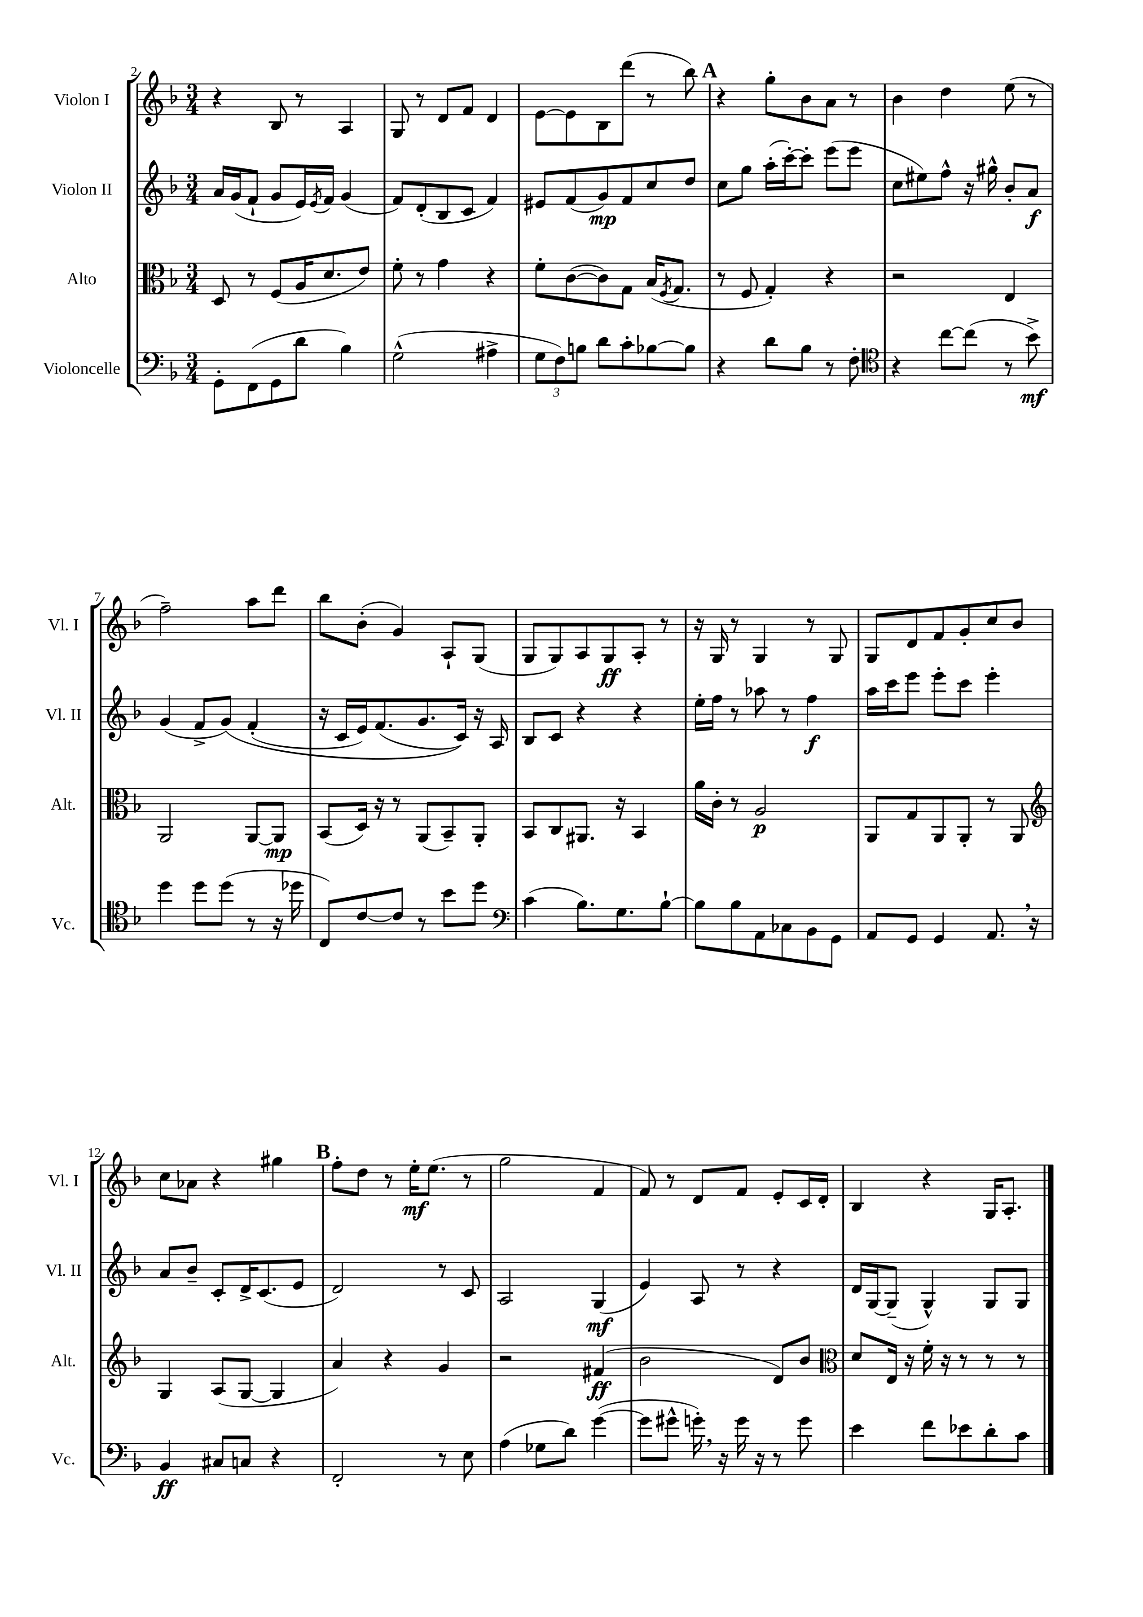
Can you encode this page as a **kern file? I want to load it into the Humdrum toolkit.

**kern	**kern	**kern	**kern
*staff4	*staff3	*staff2	*staff1
*clefF4	*clefC3	*clefG2	*clefG2
*k[b-]	*k[b-]	*k[b-]	*k[b-]
*M3/4	*M3/4	*M3/4	*M3/4
8GG'	8D	16a	4r
.	.	(16g	.
(8FF	8r	8f`	.
8GG	(8F	8g	8B-
8d	16A	16e)	8r
.	.	8qe	.
.	8.d	16f	.
4B-)	.	(4g	4A
.	8e)	.	.
=	=	=	=
(2G^^	8f'	8f)	8G
.	8r	(8d'	8r
.	4g	8B-	8d
.	.	8c	8f
4A#^	4r	4f)	4d
=	=	=	=
12G	8f'	8e#	[8e
12F)	.	.	.
.	([8c	(8f	8e]
12B	.	.	.
8d	8c])	8g)	8B-
8c'	8G	8f	(8ddd
[8B-	(16B-	8cc	8r
.	8qF	.	.
.	8.G	.	.
8B-]	.	8dd	8bb-)
=	=	=	=
4r	8r	8cc	4r
.	8F	8gg	.
8d	4G')	(16aa'	8gg'
.	.	[16ccc')	.
8B-	.	8ccc']	8b-
8r	4r	(8eee	8a
8F'	.	8eee	8r
=	=	=	=
*clefC4	*	*	*
4r	2r	8cc	4b-
.	.	8ee#)	.
[8cc	.	8ff^^	4dd
(8cc]	.	16r	.
.	.	16gg#^^	.
8r	4E	8b-'	(8ee
8b-^)	.	8a	8r
=	=	=	=
4dd	2AA	(4g	2ff~)
8dd	.	8f^	.
(8dd	.	&(8g)	.
8r	[8AA	(4f'	8aa
16r	8AA]	.	8ddd
16dd-	.	.	.
=	=	=	=
8C)	(8BB-	16r	8bb-
.	.	16c	.
[8c	16D)	16e)	(8b-'
.	16r	(8.f	.
8c]	8r	.	4g)
8r	(8AA	8.g	.
8b-	8BB-~)	.	8A`
.	.	16c)&)	.
8dd	8AA'	16r	(8G
.	.	16A	.
=	=	=	=
*clefF4	*	*	*
(4c	8BB-	8B-	8G
.	8C	8c	8G)
8.B-)	8.AA#	4r	8A
.	.	.	8G
8.G	16r	.	.
.	4BB-	4r	8A'
[8B-`	.	.	8r
=	=	=	=
8B-]	16a	16ee'	16r
.	16c'	16ff	16G
8B-	8r	8r	8r
8AA	2A	8aa-	4G
8C-	.	8r	.
8BB-	.	4ff	8r
8GG	.	.	8G
=	=	=	=
8AA	8AA	16aa	8G
.	.	16ccc	.
8GG	8G	8eee	8d
4GG	8AA	8eee'	8f
.	8AA'	8ccc	8g'
8.AA	8r	4eee'	8cc
.	8AA	.	8b-
16r	.	.	.
=	=	=	=
*	*clefG2	*	*
4BB-	4G	8a	8cc
.	.	8b-~	8a-
8C#	(8A	8c'	4r
8C	[8G	16d^	.
.	.	(8.c	.
4r	4G]	.	4gg#
.	.	8e	.
=	=	=	=
2FF'	4a)	2d)	8ff'
.	.	.	8dd
.	4r	.	8r
.	.	.	16ee'
.	.	.	(8.ee
8r	4g	8r	.
8E	.	8c	8r
=	=	=	=
(4A	2r	2A	2gg
8G-	.	.	.
8d)	.	.	.
([4g	(4f#	(4G	4f
=	=	=	=
8g]	2b-	4e)	8f)
8g#^^	.	.	8r
16g')	.	8A	8d
16r	.	.	.
16g	.	8r	8f
16r	.	.	.
8r	8d)	4r	8e'
8g	8b-	.	16c
.	.	.	16d'
=	=	=	=
*	*clefC3	*	*
4e	8d	16d	4B-
.	.	[16G	.
.	16E	(8G~]	.
.	16r	.	.
8f	16f'	4G^^)	4r
.	16r	.	.
8e-	8r	.	.
8d'	8r	8G	16G
.	.	.	8.A'
8c	8r	8G	.
==	==	==	==
*-	*-	*-	*-
